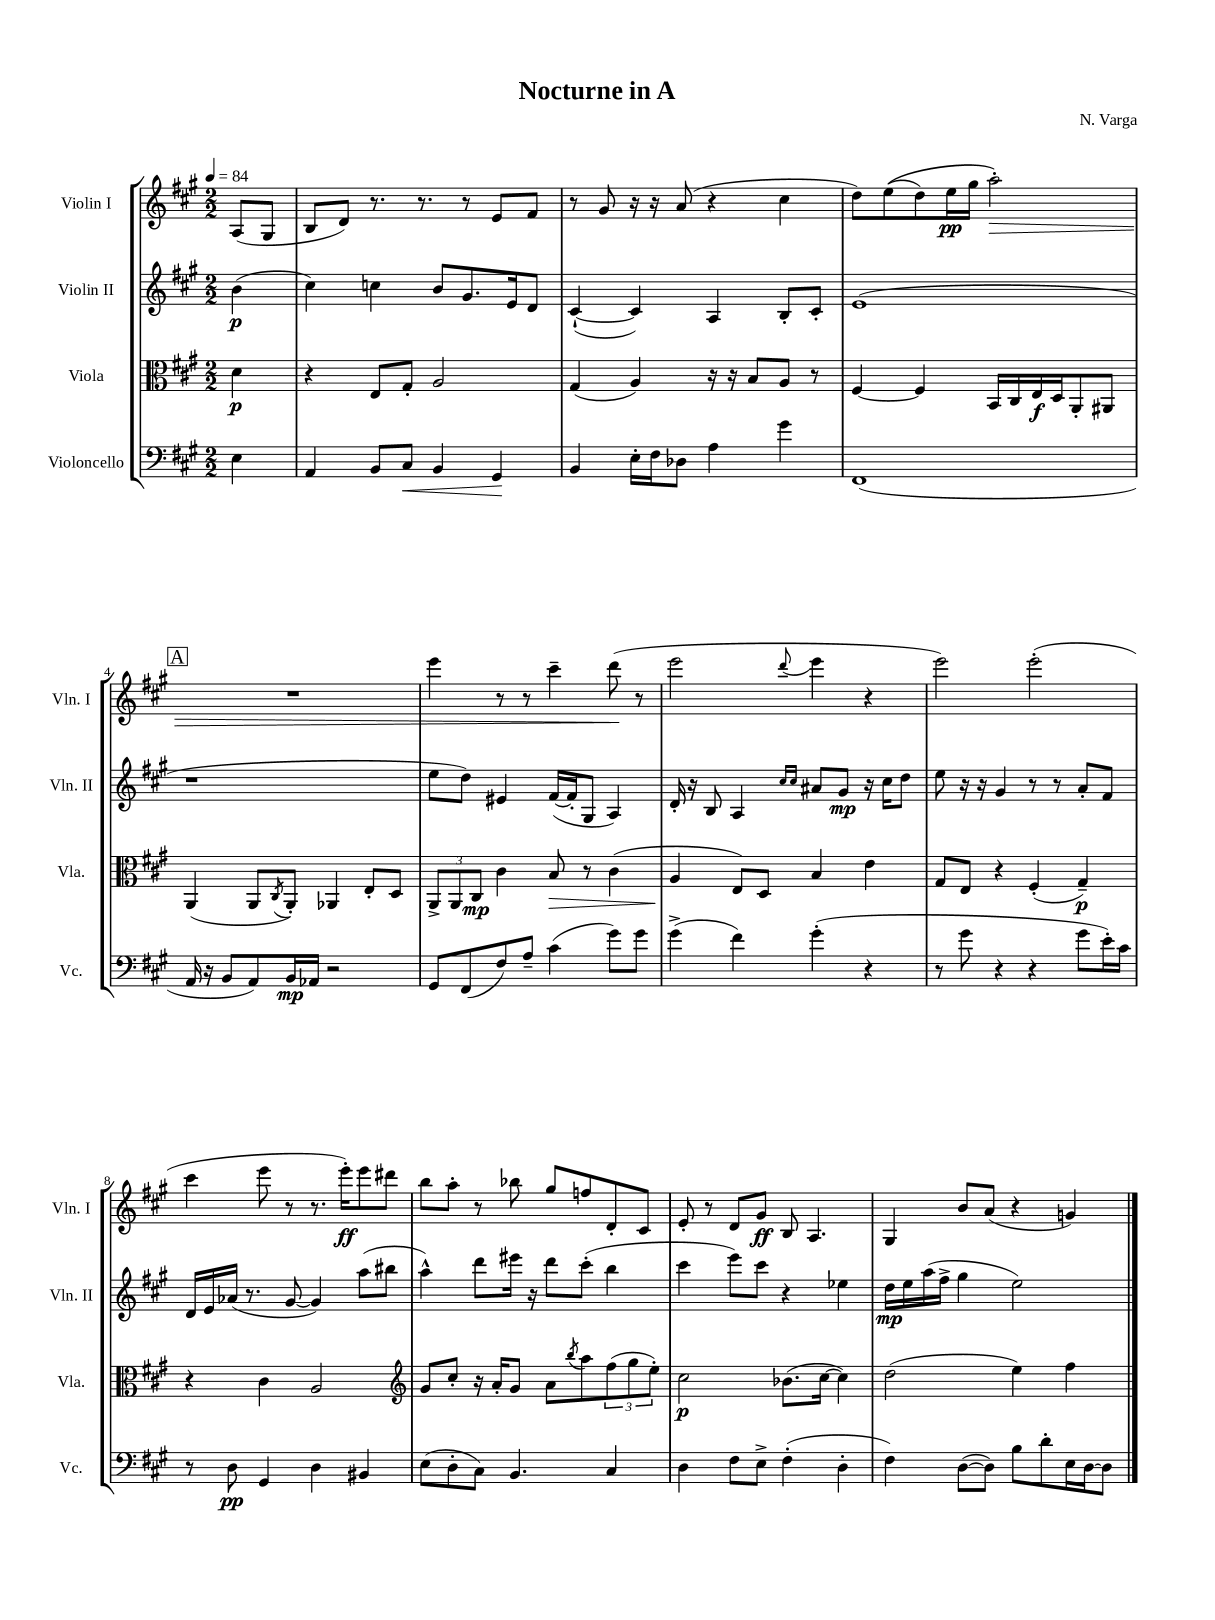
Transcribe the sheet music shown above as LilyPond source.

\header { title = "Nocturne in A" composer = "N. Varga" }
<<
\new StaffGroup <<
\new Staff = "s0" \with { instrumentName = "Violin I" shortInstrumentName = "Vln. I" } {
    \clef treble \key a \major \numericTimeSignature \time 2/2 \partial 4 \tempo 4 = 84
    a8( gis8 |
    b8 d'8) r8. r8. r8 e'8 fis'8 |
    r8 gis'8 r16 r16 a'8( r4 cis''4 |
    d''8) e''8(\( d''8) e''16\pp gis''16 a''2-.\>\) |
    \mark \markup { \box "A" } R1 |
    e'''4 r8 r8 cis'''4-- d'''8\!( r8 |
    e'''2 \appoggiatura { d'''8 } e'''4 r4 |
    e'''2) e'''2-.( |
    cis'''4 e'''8 r8 r8. e'''16-.\ff) e'''8 dis'''8 |
    b''8 a''8-. r8 bes''8 gis''8 f''8 d'8-. cis'8 |
    e'8-. r8 d'8 gis'8\ff b8 a4. |
    gis4 b'8 a'8( r4 g'4) \bar "|." |
}
\new Staff = "s1" \with { instrumentName = "Violin II" shortInstrumentName = "Vln. II" } {
    \clef treble \key a \major \numericTimeSignature \time 2/2 \partial 4
    b'4\p( |
    cis''4) c''4 b'8 gis'8. e'16 d'8 |
    cis'4~-!( cis'4) a4 b8-. cis'8-. |
    e'1( |
    \mark \markup { \box "A" } r1 |
    e''8 d''8) eis'4 fis'16~( fis'16-. gis8 a4) |
    d'16-. r16 b8 a4 \grace { cis''16 cis''16 } ais'8 gis'8\mp r16 cis''16 d''8 |
    e''8 r16 r16 gis'4 r8 r8 a'8-. fis'8 |
    d'16 e'16 aes'16( r8. gis'8~ gis'4) a''8( bis''8 |
    a''4-^) d'''8 eis'''16 r16 d'''8 cis'''8-.( b''4 |
    cis'''4 e'''8) cis'''8 r4 ees''4 |
    d''16\mp e''16 a''16( fis''16-> gis''4 e''2) \bar "|." |
}
\new Staff = "s2" \with { instrumentName = "Viola" shortInstrumentName = "Vla." } {
    \clef alto \key a \major \numericTimeSignature \time 2/2 \partial 4
    d'4\p |
    r4 e8 gis8-. a2 |
    gis4( a4) r16 r16 b8 a8 r8 |
    fis4~ fis4 b,16 cis16 e16\f d16 a,8-. ais,8 |
    \mark \markup { \box "A" } a,4( a,8 \acciaccatura { cis8 } a,8-.) aes,4 e8-. d8 |
    \tuplet 3/2 { a,8-> a,8 cis8\mp } cis'4 b8\> r8 cis'4( |
    a4\! e8) d8 b4 e'4 |
    gis8 e8 r4 fis4-.( gis4--\p) |
    r4 cis'4 a2 |
    \clef treble gis'8 cis''8-. r16 a'16-. gis'8 a'8 \acciaccatura { b''8 } a''8 \tuplet 3/2 { fis''8( gis''8 e''8-.) } |
    cis''2\p bes'8.( cis''16~ cis''4) |
    d''2( e''4) fis''4 \bar "|." |
}
\new Staff = "s3" \with { instrumentName = "Violoncello" shortInstrumentName = "Vc." } {
    \clef bass \key a \major \numericTimeSignature \time 2/2 \partial 4
    e4 |
    a,4 b,8 cis8\< b,4 gis,4\! |
    b,4 e16-. fis16 des8 a4 gis'4 |
    fis,1( |
    \mark \markup { \box "A" } a,16 r16 b,8 a,8) b,16\mp aes,16 r2 |
    gis,8 fis,8( fis8) a8-- cis'4( gis'8) gis'8 |
    gis'4->( fis'4) gis'4-.( r4 |
    r8 gis'8 r4 r4 gis'8 e'16-.) cis'16 |
    r8 d8\pp gis,4 d4 bis,4 |
    e8( d8-. cis8) b,4. cis4 |
    d4 fis8 e8-> fis4-.( d4-. |
    fis4) d8~( d8) b8 d'8-. e16 d16~ d8 \bar "|." |
}
>>
>>
